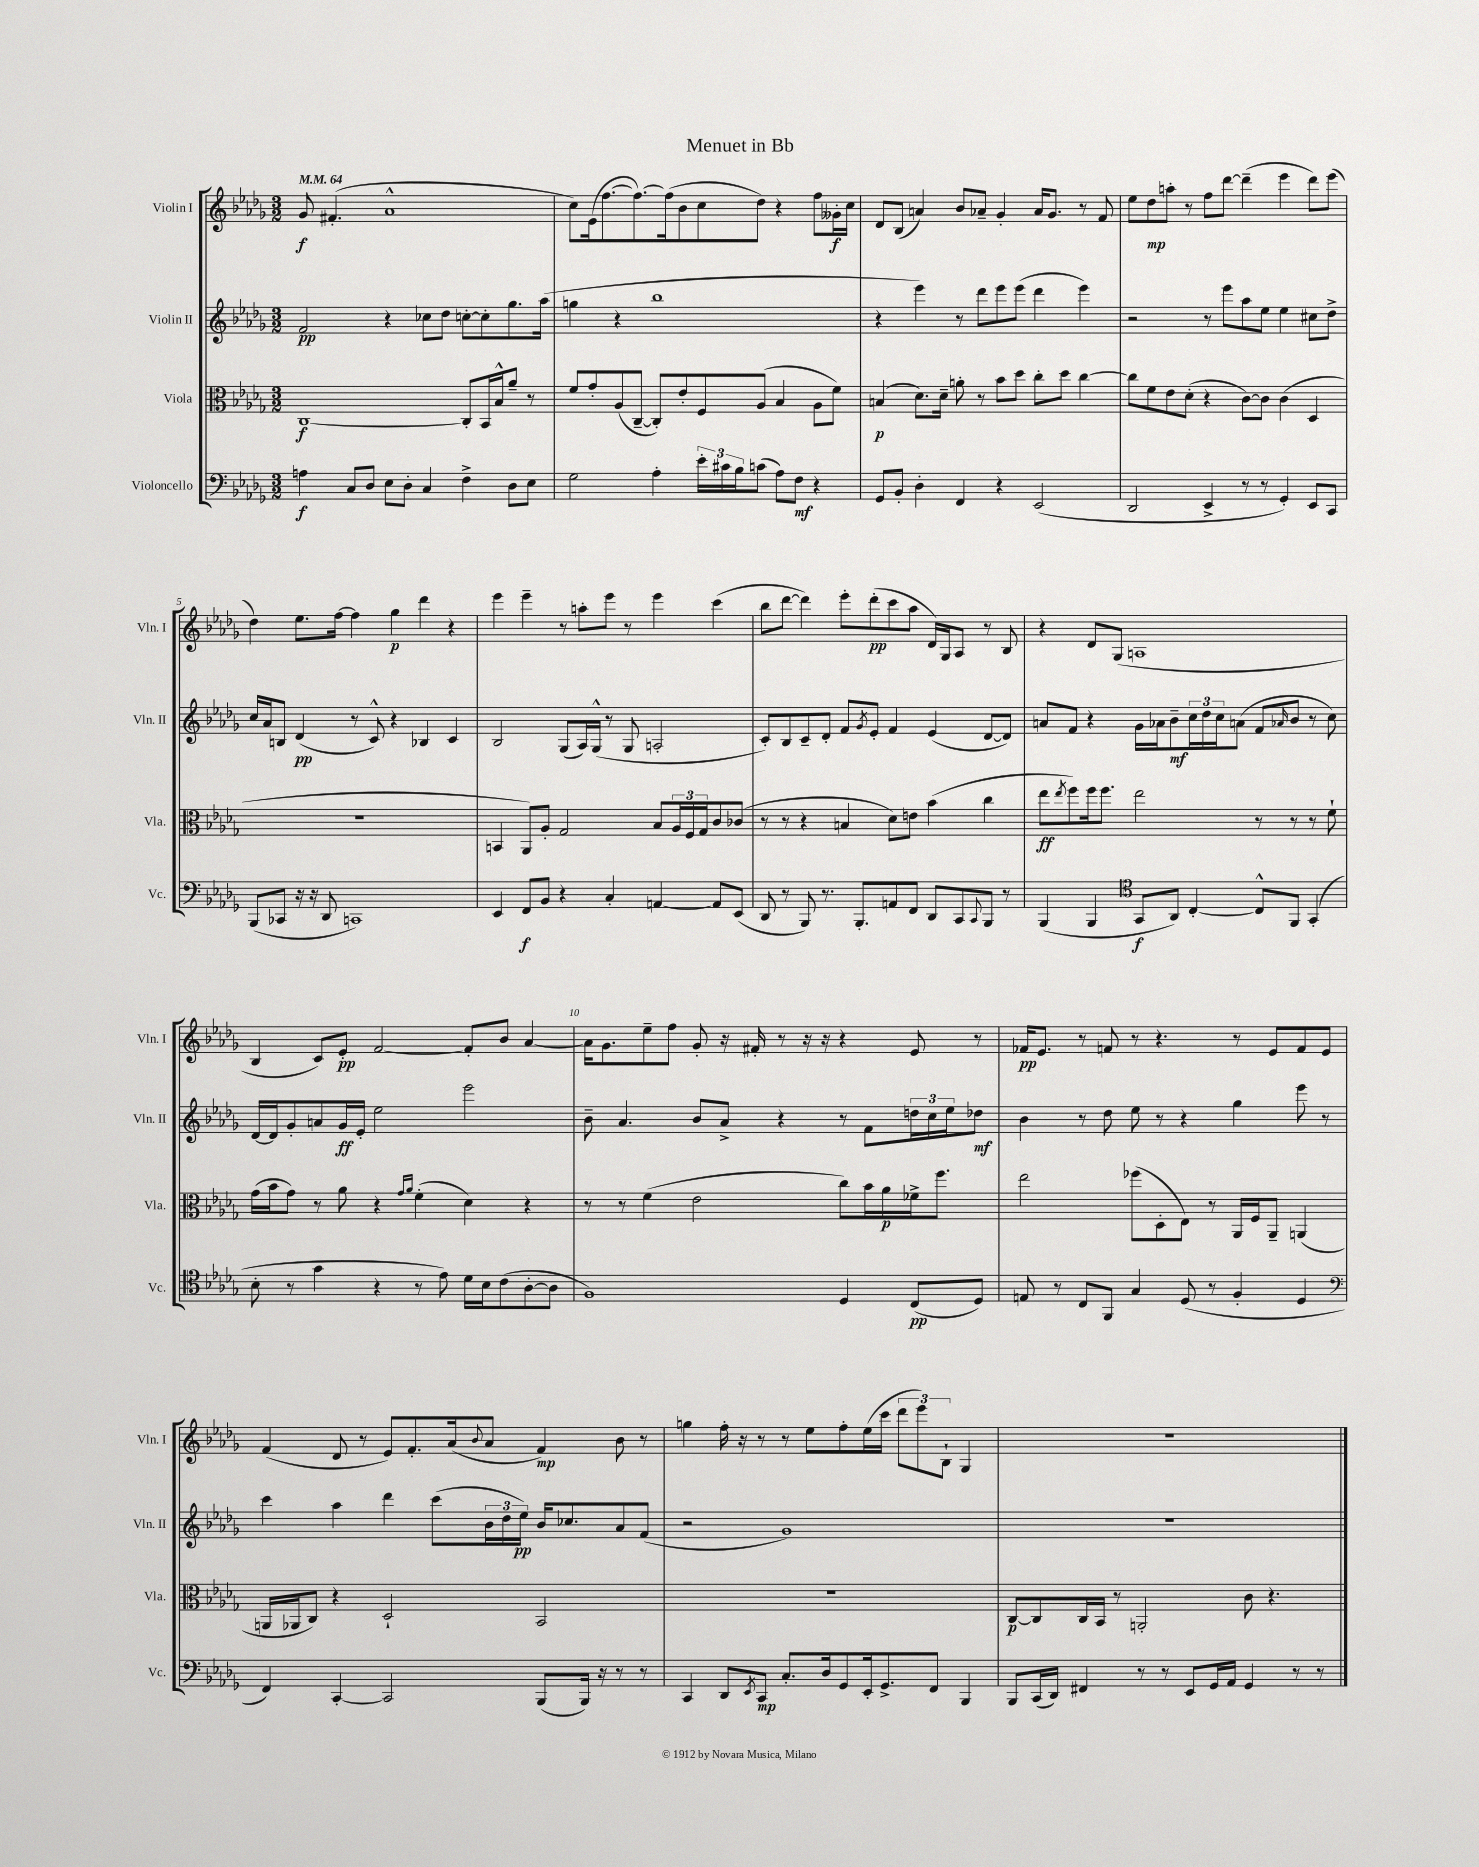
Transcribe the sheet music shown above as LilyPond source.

\header { title = "Menuet in Bb" }
<<
\new StaffGroup <<
\new Staff = "s0" \with { instrumentName = "Violin I" shortInstrumentName = "Vln. I" } {
    \clef treble \key des \major \numericTimeSignature \time 3/2 \tempo 4 = 64
    ges'8\f fis'4.-.( aes'1-^ |
    c''8) ees'16( f''8.~ f''8.~) f''16( bes'8 c''8 des''8) r4 f''8 geses'16-.\f c''16 |
    des'8 bes8( a'4) bes'8 aes'8-- ges'4-. aes'16 ges'8. r8 f'8 |
    ees''8 des''8\mp a''8-. r8 f''8 des'''8~ des'''4--( ees'''4 des'''8) ees'''8( |
    des''4) ees''8. f''16~ f''4 ges''4\p des'''4 r4 |
    ees'''4 ees'''4-- r8 a''8-. ees'''8 r8 ees'''4 c'''4( |
    bes''8 des'''8~ des'''4) ees'''8-. des'''8-.\pp( c'''8 aes''8 des'16) ges16 aes8 r8 bes8 |
    r4 des'8 ges8( a1 |
    bes4 c'8) ees'8-.\pp f'2~ f'8-. bes'8 aes'4~ |
    aes'16 ges'8. ees''8-- f''8 ges'8-. r16 fis'16-. r8 r16 r16 r4 ees'8 r8 |
    fes'16\pp ees'8. r8 f'8 r8 r4. r8 ees'8 f'8 ees'8 |
    f'4( des'8 r8 ees'8) f'8.-. aes'16( \appoggiatura { bes'8 } aes'8 f'4\mp) bes'8 r8 |
    g''4 f''16-. r16 r8 r8 ees''8 f''8-. ees''16( c'''16 \tuplet 3/2 { des'''8 ees'''8) bes8-! } ges4 |
    R1. \bar "|." |
}
\new Staff = "s1" \with { instrumentName = "Violin II" shortInstrumentName = "Vln. II" } {
    \clef treble \key des \major \numericTimeSignature \time 3/2
    f'2\pp r4 ces''8 des''8 c''8~-. c''8-. ges''8. aes''16( |
    g''4 r4 bes''1 |
    r4 ees'''4) r8 des'''8 ees'''8 ees'''8( des'''4 ees'''4) |
    r2 r8 ees'''8 aes''8 ees''8 ees''4 cis''8 des''8-> |
    c''16 aes'16 b8 des'4\pp( r8 c'8-^) r4 bes4 c'4 |
    bes2 ges8( aes16) ges16-^( r8 ges8 a2-. |
    c'8-.) bes8 c'8-- des'8-. f'8 \acciaccatura { ges'8 } ees'8-. f'4 ees'4( des'8~ des'8) |
    a'8 f'8 r4 ges'16 aes'16 bes'8--\mf \tuplet 3/2 { c''16 des''16 c''16 } a'8( f'8 \grace { aes'16 } bes'8 r8 c''8) |
    des'16~ des'16 ges'8-. a'8 ges'16\ff ees'16-. ees''2 ees'''2 |
    bes'8-- aes'4. bes'8 aes'8-> r4 r8 f'8 \tuplet 3/2 { d''16 c''16 ees''16 } des''8\mf |
    bes'4 r8 des''8 ees''8 r8 r4 ges''4 ees'''8 r8 |
    c'''4 aes''4 des'''4 c'''8( \tuplet 3/2 { bes'16 des''16 ees''16\pp) } bes'16 ces''8. aes'8 f'8( |
    r2 ges'1) |
    R1. \bar "|." |
}
\new Staff = "s2" \with { instrumentName = "Viola" shortInstrumentName = "Vla." } {
    \clef alto \key des \major \numericTimeSignature \time 3/2
    c1~\f c8-. bes,16 bes16-^ aes'8-- r8 |
    f'8 ges'8-. aes8( c8~-- c8-.) ees'8-. f8 aes8( bes4 aes8 f'8) |
    b4\p( des'8.) des'16-- a'8-. r8 bes'8 des''8 c''8-. des''8 c''4~ |
    c''8 f'8 ees'8 des'8-.( r4 c'8~) c'8 c'4( des4 |
    R1. |
    b,4 aes,8) aes8-. ges2 bes8 \tuplet 3/2 { aes16 f16 ges16 } c'8 ces'8( |
    r8 r8 r4 b4 des'8) e'8 bes'4( c''4 |
    ees''8\ff \acciaccatura { ees''8 } f''8) f''16 f''8. ees''2 r8 r8 r8 f'8-! |
    ges'16( bes'16 ges'8) r8 aes'8 r4 \grace { ges'16 aes'16 } f'4-.( des'4) r4 |
    r8 r8 f'4( ees'2 c''8) bes'16 aes'16\p fes'16-> f''8. |
    ees''2 fes''8( des8-. ees8) r8 aes,16 f16 aes,8-- a,4( |
    a,16 aes,16 c8) r4 des2-! bes,2 |
    R1. |
    c8~\p c8 c16 bes,16 r8 a,2-. c'8 r4. \bar "|." |
}
\new Staff = "s3" \with { instrumentName = "Violoncello" shortInstrumentName = "Vc." } {
    \clef bass \key des \major \numericTimeSignature \time 3/2
    a4\f c8 des8 ees8 des8-. c4 f4-> des8 ees8 |
    ges2 aes4-. \tuplet 3/2 { ees'16-. cis'16 bes16 } c'8( aes8) f8\mf r4 |
    ges,8 bes,8-. des4-. f,4 r4 ees,2( |
    des,2 ees,4-> r8 r8 ges,4-.) ees,8 c,8 |
    bes,,8( ces,8 r16 r16 des,8 c,1) |
    ees,4 f,8\f bes,8 r4 c4-. a,4~ a,8 ees,8( |
    des,8 r8 bes,,8) r8. bes,,8.-. a,8 f,8 des,8 c,8 \appoggiatura { c,8 } bes,,8 r8 |
    bes,,4( bes,,4 \clef tenor ges,8\f aes,8) c4~-. c8-^ f,8 ges,4-.( |
    bes8-. r8 ges'4 r4 r8 ees'8) des'16 bes16 c'8( aes8~-. aes8 |
    f1) des4 c8\pp( des8) |
    e8 r8 c8 f,8 ges4 des8( r8 f4-. des4 |
    \clef bass f,4) c,4~-. c,2 bes,,8( bes,,16) r16 r8 r8 |
    c,4 des,8 \acciaccatura { ees,8 } c,8\mp c8.-. des16 ges,8 ees,16-. ges,8.-> f,8 bes,,4 |
    bes,,8 c,16( des,16) fis,4 r8 r8 ees,8 ges,16 aes,16 ges,4 r8 r8 \bar "|." |
}
>>
>>
\layout { \context { \Score \override BarNumber.break-visibility = ##(#f #t #t) barNumberVisibility = #(every-nth-bar-number-visible 5) } }
